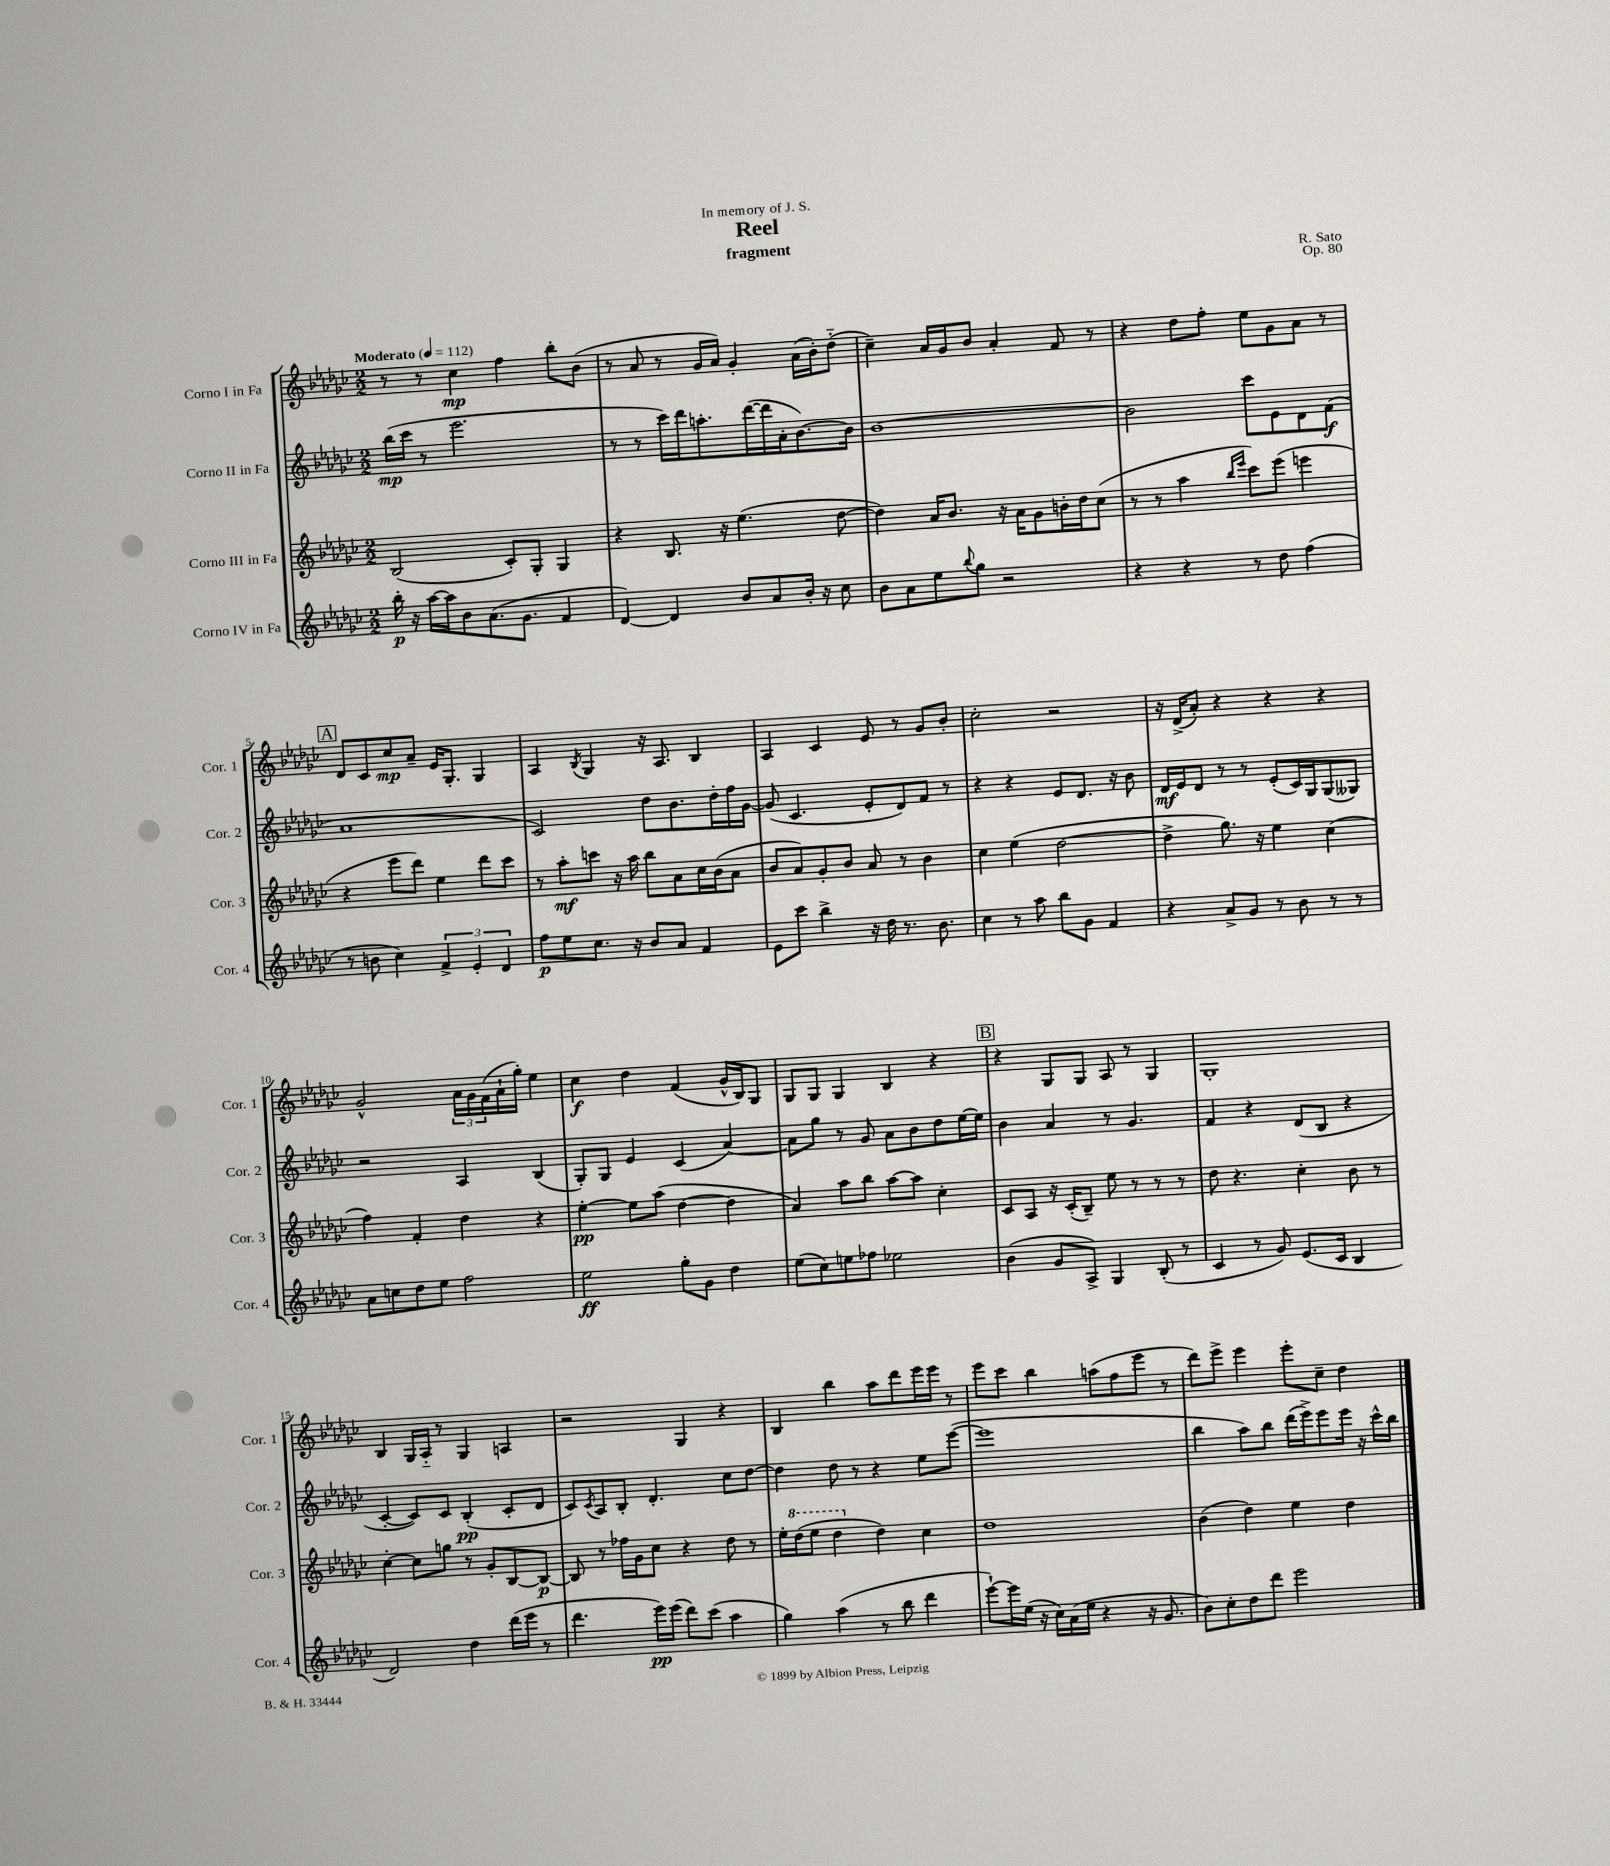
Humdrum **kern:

**kern	**kern	**kern	**kern
*staff4	*staff3	*staff2	*staff1
*clefG2	*clefG2	*clefG2	*clefG2
*k[b-e-a-d-g-c-]	*k[b-e-a-d-g-c-]	*k[b-e-a-d-g-c-]	*k[b-e-a-d-g-c-]
*M2/2	*M2/2	*M2/2	*M2/2
*MM112	*MM112	*MM112	*MM112
16bb-'	(2B-	(16bb-	8r
16r	.	16ccc-	.
[16aa-	.	8r	8r
16aa-]	.	.	.
8b-	.	2.eee-	4cc-
(8.a-	.	.	.
.	8c-')	.	4ff
8.g-	.	.	.
.	8G-'	.	.
4f	4G-	.	8bb-'
.	.	.	(8b-
=	=	=	=
[4d-)	4r	8r	8r
.	.	8r	8a-
4d-]	8.B-	16ccc-)	8r
.	.	16ddd-	.
.	.	8.aa'	16g-
.	16r	.	16a-)
8b-	(4.ee-	.	4g-'
.	.	([16ddd-	.
8a-	.	16ddd-]	.
.	.	16a-'	.
16b-'	.	[8.b-)	(16a-
16r	.	.	16b-')
8cc-	[8dd-	.	(8dd-'~
.	.	16b-]	.
=	=	=	=
8b-	4dd-])	[1b-	4cc-~)
8a-	.	.	.
8ee-	16a-	.	16a-
.	8.b-	.	16g-
8qqbb-	.	.	.
8gg-	.	.	8b-
2r	16r	.	4a-'
.	16a-	.	.
.	8g-	.	.
.	16b'	.	8f
.	16dd-	.	.
.	(8cc-	.	8r
=	=	=	=
4r	8r	2b-]	4r
.	8r	.	.
4r	4aa-	.	8dd-
.	.	.	8ff'
.	16qqbb-	.	.
.	16qqeee-	.	.
8r	8ccc-)	8ccc-	8ee-
8dd-	(8eee-	8e-	8g-
(4ff	4eee	8d-	8a-
.	.	(8f	8r
=	=	=	=
8r	4r	1a-	8d-
8b	.	.	8c-
4cc-)	8eee-	.	8cc-
.	8ddd-)	.	8a-~
6f^	4ee-	.	16e-
.	.	.	8.G-'
6e-'	.	.	.
.	8ddd-	.	4G-
6d-	.	.	.
.	8ccc-	.	.
=	=	=	=
8ff	8r	2c-)	4A-
8ee-	8aa-'	.	.
.	.	.	8qB-
8.cc-	8ccc	.	4G-
.	16r	.	.
16r	16aa-	.	.
8b-	8bb-	8dd-	16r
.	.	.	8.A-
8a-	8a-	8.b-	.
4f	16cc-	.	4B-
.	(16b-	16dd-'	.
.	8a-	16ff	.
.	.	[16g-	.
=	=	=	=
8e-	8b-	(8g-]	4A-
8ccc-	8a-)	4.c-	.
4bb-^	8g-'	.	4c-
.	8b-	.	.
16r	8a-	8e-'	8e-
16dd-	.	.	.
8.r	8r	8d-)	8r
.	4b-	8f	8g-
8.b-	.	.	.
.	.	8r	8b-'
=	=	=	=
4cc-	4cc-	4r	2cc-'
8r	(4ee-	4r	.
8aa-	.	.	.
8bb-	[2dd-	8e-	2r
8g-	.	8.d-	.
4f	.	.	.
.	.	16r	.
.	.	8b-	.
=	=	=	=
4r	4dd-^]	16d-	16r
.	.	16e-	(16d-^
.	.	8d-	8a-')
8a-^	8.gg-)	8r	4r
8g-	.	8r	.
.	16r	.	.
8r	4ee-	(8e-'	4r
8b-	.	16c-)	.
.	.	16G-	.
8r	(4cc-	(8G-	4r
8r	.	8G--)	.
=	=	=	=
8a-	4ff)	2r	2g-^^
8cc	.	.	.
8dd-	4f'	.	.
8ee-	.	.	.
2ff	4dd-	4A-	24a-
.	.	.	24g-
.	.	.	(24f
.	.	.	16a-`
.	.	.	16gg-')
.	4r	(4B-	4ee-
=	=	=	=
2ee-	[4ee-'	8G-')	4cc-
.	.	8G-	.
.	8ee-]	4e-	4dd-
.	(8aa-	.	.
8gg-'	[4dd-	(4c-	(4f
8g-	.	.	.
4dd-	4dd-]	[4a-)	16g-^^
.	.	.	16B-)
.	.	.	8G-
=	=	=	=
(8ee-	4a-)	8a-]	8G-
8cc-)	.	8gg-	8G-
8ee	8aa-	8r	4G-
8ff-	8bb-	8g-	.
2ee-	[8aa-	8a-	4B-
.	8aa-]	8b-	.
.	4cc-'	8dd-	4r
.	.	[16ee-	.
.	.	16ee-]	.
=	=	=	=
(4b-	8c-	4b-	4r
.	8A-	.	.
8g-	16r	4a-	8G-
.	(16c-'	.	.
8A-^)	8B-~)	.	8G-
4G-	8ee-	8r	8A-
.	8r	4.g-	8r
(8B-'	8r	.	4G-
8r	8r	.	.
=	=	=	=
4c-	8dd-	4f	1G-'
.	4.r	.	.
8r	.	4r	.
8g-)	.	.	.
(8.e-	4cc-'	(8d-	.
.	.	8B-	.
16c-	.	.	.
4B-	8b-	4r	.
.	8r	.	.
=	=	=	=
2d-)	[4cc-'	[4c-'	4B-
.	8cc-]	8c-])	16G-
.	.	.	16A-'~
.	8gg	8c-	8r
4dd-	8r	(4B-'	4G-
.	8g-'	.	.
(16ddd-	[8B-	8c-'	4A
16eee-	.	.	.
8r	8B-_	8d-	.
=	=	=	=
4.ddd-	8B-]	8c-)	2r
.	.	8qc-	.
.	8r	8A-	.
.	16ff-	8B-'	.
.	16g-	.	.
16eee-)	8cc-	4.d-'	.
(16eee-	.	.	.
8ddd-)	4r	.	4G-
(8ccc-	.	.	.
4aa-	8dd-	8cc-	4r
.	8r	[8dd-	.
=	=	=	=
4gg-)	16ee-'	4dd-]	4B-
.	(16ddd-	.	.
.	8eee-	.	.
(4aa-	4ddd-	8dd-	4bb-
.	.	8r	.
8r	4dd-)	4r	8aa-
8bb-	.	.	8ddd-
4ddd-	4cc-	8ee-	16eee-
.	.	.	16eee-
.	.	([8eee-	8r
=	=	=	=
[8eee-`)	1dd-	1eee-]	8eee-
16eee-]	.	.	8ccc-
(16ee-	.	.	.
16r	.	.	4bb-
16cc-)	.	.	.
(16a-	.	.	.
16ee-	.	.	.
4r	.	.	(8aa
.	.	.	8ff
16r	.	.	8eee-
8.g-	.	.	.
.	.	.	8r
=	=	=	=
8b-)	(4b-	4bb-	8ddd-)
8cc-'	.	.	8eee-^
8dd-	4dd-)	8aa-)	4eee-
8ddd-	.	8bb-	.
2eee-	4ee-	(16ddd-	8eee-'
.	.	16eee-^)	.
.	.	8eee-	8cc-~
.	4dd-	16eee-	4dd-
.	.	16r	.
.	.	16ccc-^^	.
.	.	16bb-	.
==	==	==	==
*-	*-	*-	*-
